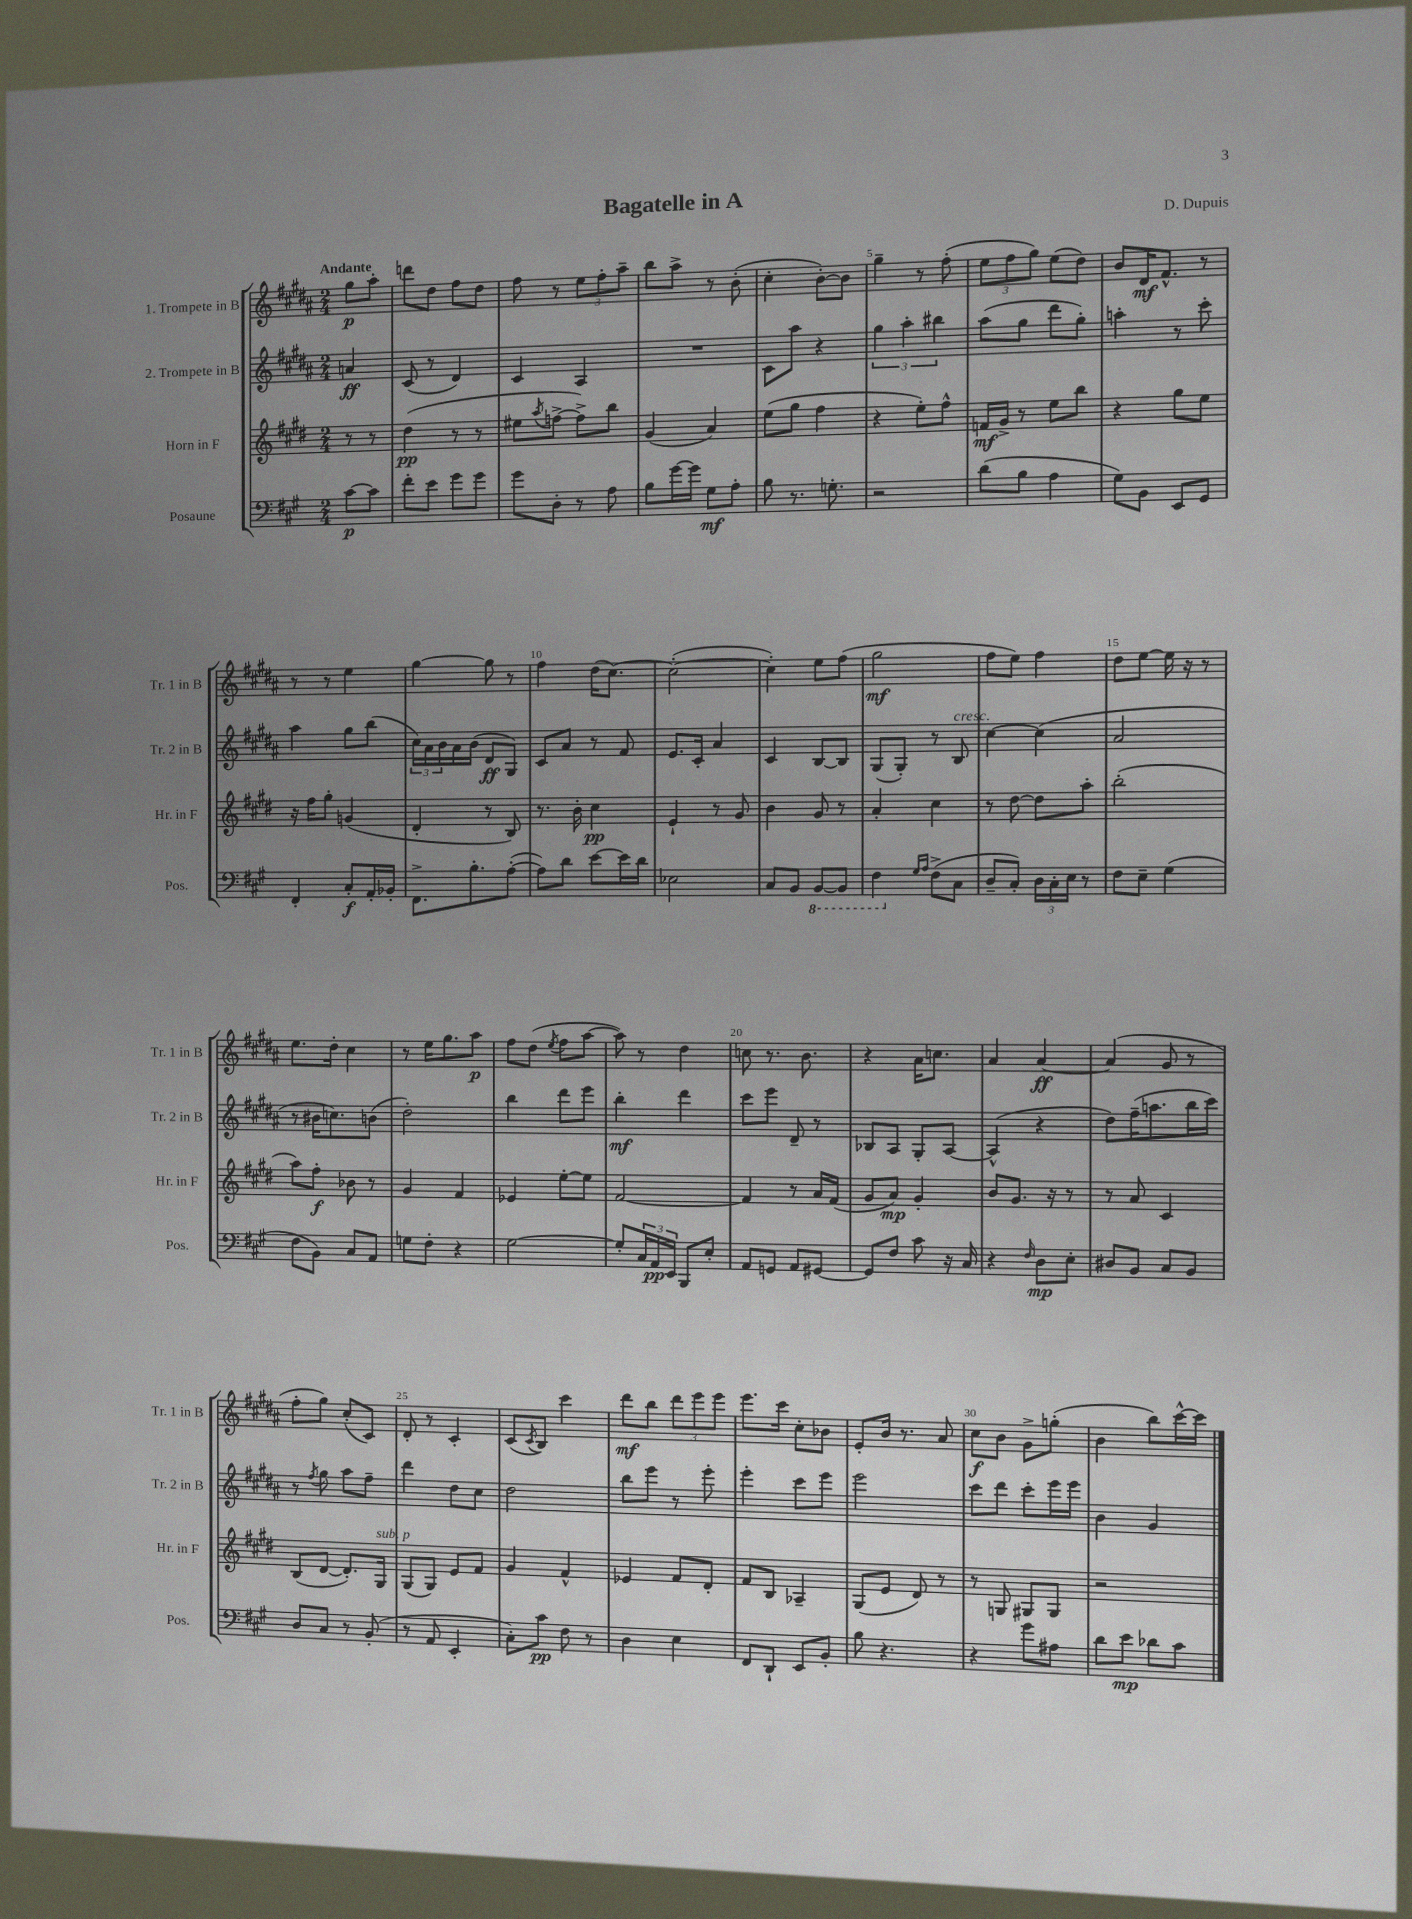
\header { title = "Bagatelle in A" composer = "D. Dupuis" }
<<
\new StaffGroup <<
\new Staff = "s0" \with { instrumentName = "1. Trompete in B" shortInstrumentName = "Tr. 1 in B" } {
    \clef treble \key b \major \numericTimeSignature \time 2/4 \partial 4 \tempo "Andante"
    gis''8\p ais''8-. |
    d'''8 dis''8 fis''8 dis''8 |
    fis''8 r8 \tuplet 3/2 { e''8 fis''8-. ais''8-- } |
    b''8 ais''8-> r8 b'8-.( |
    cis''4-. b'8~-.) b'8 |
    gis''4-- r8 fis''8-.( |
    \tuplet 3/2 { e''8 fis''8 gis''8) } e''8( dis''8) |
    b'8 dis'16\mf fis'8.-^ r8 |
    r8 r8 e''4 |
    gis''4~ gis''8 r8 |
    fis''4 dis''16( cis''8.~) |
    cis''2~-.( |
    cis''4-.) e''8 fis''8( |
    gis''2\mf |
    fis''8 e''8) fis''4 |
    dis''8 e''8~ e''16 r16 r8 |
    e''8. dis''16-. cis''4 |
    r8 e''16 gis''8. ais''8\p |
    fis''8 dis''8( \acciaccatura { e''8 } fis''8 ais''8~ |
    ais''8) r8 dis''4 |
    c''8 r8. b'8. |
    r4 ais'16 c''8. |
    ais'4 ais'4~\ff |
    ais'4( gis'8 r8 |
    fis''8-. gis''8) cis''8-.( cis'8) |
    dis'8-. r8 cis'4-. |
    cis'8( \acciaccatura { cis'8 } b8) cis'''4 |
    dis'''8\mf b''8 \tuplet 3/2 { dis'''8 e'''8 e'''8 } |
    e'''8. cis'''16 cis''8-. bes'8 |
    e'8-. b'16 r8. ais'8 |
    cis''8\f b'8 gis'8-> g''8-.( |
    b'4 b''8) cis'''16~-^ cis'''16 \bar "|." |
}
\new Staff = "s1" \with { instrumentName = "2. Trompete in B" shortInstrumentName = "Tr. 2 in B" } {
    \clef treble \key b \major \numericTimeSignature \time 2/4 \partial 4
    a'4\ff |
    cis'8( r8 dis'4) |
    cis'4 ais4 |
    R2 |
    cis'8 ais''8 r4 |
    \tuplet 3/2 { gis''4 ais''4-. bis''4 } |
    ais''8( gis''8 dis'''8 gis''8-.) |
    a''4-. r8 cis'''8-. |
    ais''4 gis''8 b''8( |
    \tuplet 3/2 { cis''16) ais'16 b'16 } ais'16 b'16( dis'8\ff gis8) |
    cis'8 ais'8 r8 fis'8 |
    e'8. cis'16-. ais'4 |
    cis'4 b8~ b8 |
    gis8( gis8-.) r8 b8^\markup { \italic "cresc." } |
    cis''4~ cis''4( |
    ais'2 |
    r8 bis'16 c''8.) b'8( |
    dis''2-.) |
    b''4 dis'''8 e'''8 |
    b''4-.\mf dis'''4 |
    cis'''8 e'''8 dis'8-- r8 |
    bes8 ais8 gis8-. ais8~ |
    ais4-^( r4 |
    dis''8) fis''16--( a''8. b''16 cis'''16) |
    r8 \acciaccatura { fis''8 } gis''8 ais''8 fis''8-- |
    dis'''4 dis''8 cis''8 |
    dis''2 |
    b''8 e'''8 r8 e'''8-. |
    e'''4-. cis'''8 e'''8 |
    e'''2 |
    cis'''8 dis'''8 cis'''8-. e'''16 e'''16 |
    b'4 gis'4 \bar "|." |
}
\new Staff = "s2" \with { instrumentName = "Horn in F" shortInstrumentName = "Hr. in F" } {
    \clef treble \key e \major \numericTimeSignature \time 2/4 \partial 4
    r8 r8 |
    dis''4\pp( r8 r8 |
    eis''8 \acciaccatura { a''8 } f''8~-> f''8->) b''8 |
    gis'4( a'4) |
    e''8( gis''8 fis''4 |
    r4 e''8-.) fis''8-^ |
    f'16\mf gis'16-> r8 e''8 b''8 |
    r4 gis''8 e''8 |
    r16 fis''16 gis''8-. g'4( |
    dis'4-. r8 b8) |
    r8. b'16-. cis''4\pp |
    e'4-! r8 gis'8 |
    b'4 gis'8 r8 |
    a'4-. cis''4 |
    r8 dis''8~ dis''8 a''8-. |
    b''2-.( |
    a''8) fis''8-.\f bes'8 r8 |
    gis'4 fis'4 |
    ees'4 e''8~-. e''8 |
    fis'2~ |
    fis'4 r8 a'16 fis'16( |
    gis'8 a'8\mp) gis'4-. |
    b'8 gis'8. r16 r8 |
    r8 a'8 cis'4 |
    b8( dis'8~ dis'8.-.) gis16^\markup { \italic "sub. p" } |
    gis8( gis8) e'8 fis'8 |
    gis'4 fis'4-^ |
    ees'4 fis'8 dis'8-. |
    fis'8 b8 aes4-- |
    gis8( e'8 dis'8) r8 |
    r8 g8 gis8 gis8 |
    r2 \bar "|." |
}
\new Staff = "s3" \with { instrumentName = "Posaune" shortInstrumentName = "Pos." } {
    \clef bass \key a \major \numericTimeSignature \time 2/4 \partial 4
    cis'8~\p cis'8 |
    fis'8-. e'8 gis'8 gis'8 |
    gis'8 d8-. r8 a8 |
    b8 gis'16~ gis'16 gis8\mf a8-. |
    b8 r8. g8.-. |
    r2 |
    d'8( b8 a4 |
    gis8) b,8 e,8 gis,8 |
    fis,4-. cis8-.\f a,16-. bes,16-. |
    fis,8.-> b8.-. a8~-.( |
    a8) d'8 e'8~ e'16 d'16 |
    ees2 |
    cis8 b,8 \ottava #-1 b,,8~ b,,8 |
    fis,4 \ottava #0 \grace { gis16 a16 } fis8->( cis8 |
    d8-- cis8-.) \tuplet 3/2 { d16 cis16-. e16 } r8 |
    fis8 e8-- gis4( |
    fis8 b,8) cis8 a,8 |
    g8 fis8-. r4 |
    gis2~ |
    gis8-. \tuplet 3/2 { cis16 a,16\pp e,16 } b,,8 e8-. |
    a,8 g,8 a,8 gis,8~ |
    gis,8 fis8 cis'8 r16 cis16 |
    r4 \grace { fis16 } d8\mp e8-. |
    dis8 b,8 cis8 b,8 |
    d8 cis8 r8 b,8-.( |
    r8 a,8 e,4-. |
    cis8-.) cis'8\pp fis8 r8 |
    d4 e4 |
    fis,8 d,8-! e,8 b,8-. |
    b8 r4. |
    r4 gis'8 ais8 |
    d'8 e'8\mp des'8 cis'8 \bar "|." |
}
>>
>>
\layout { \context { \Score \override BarNumber.break-visibility = ##(#f #t #t) barNumberVisibility = #(every-nth-bar-number-visible 5) } }
